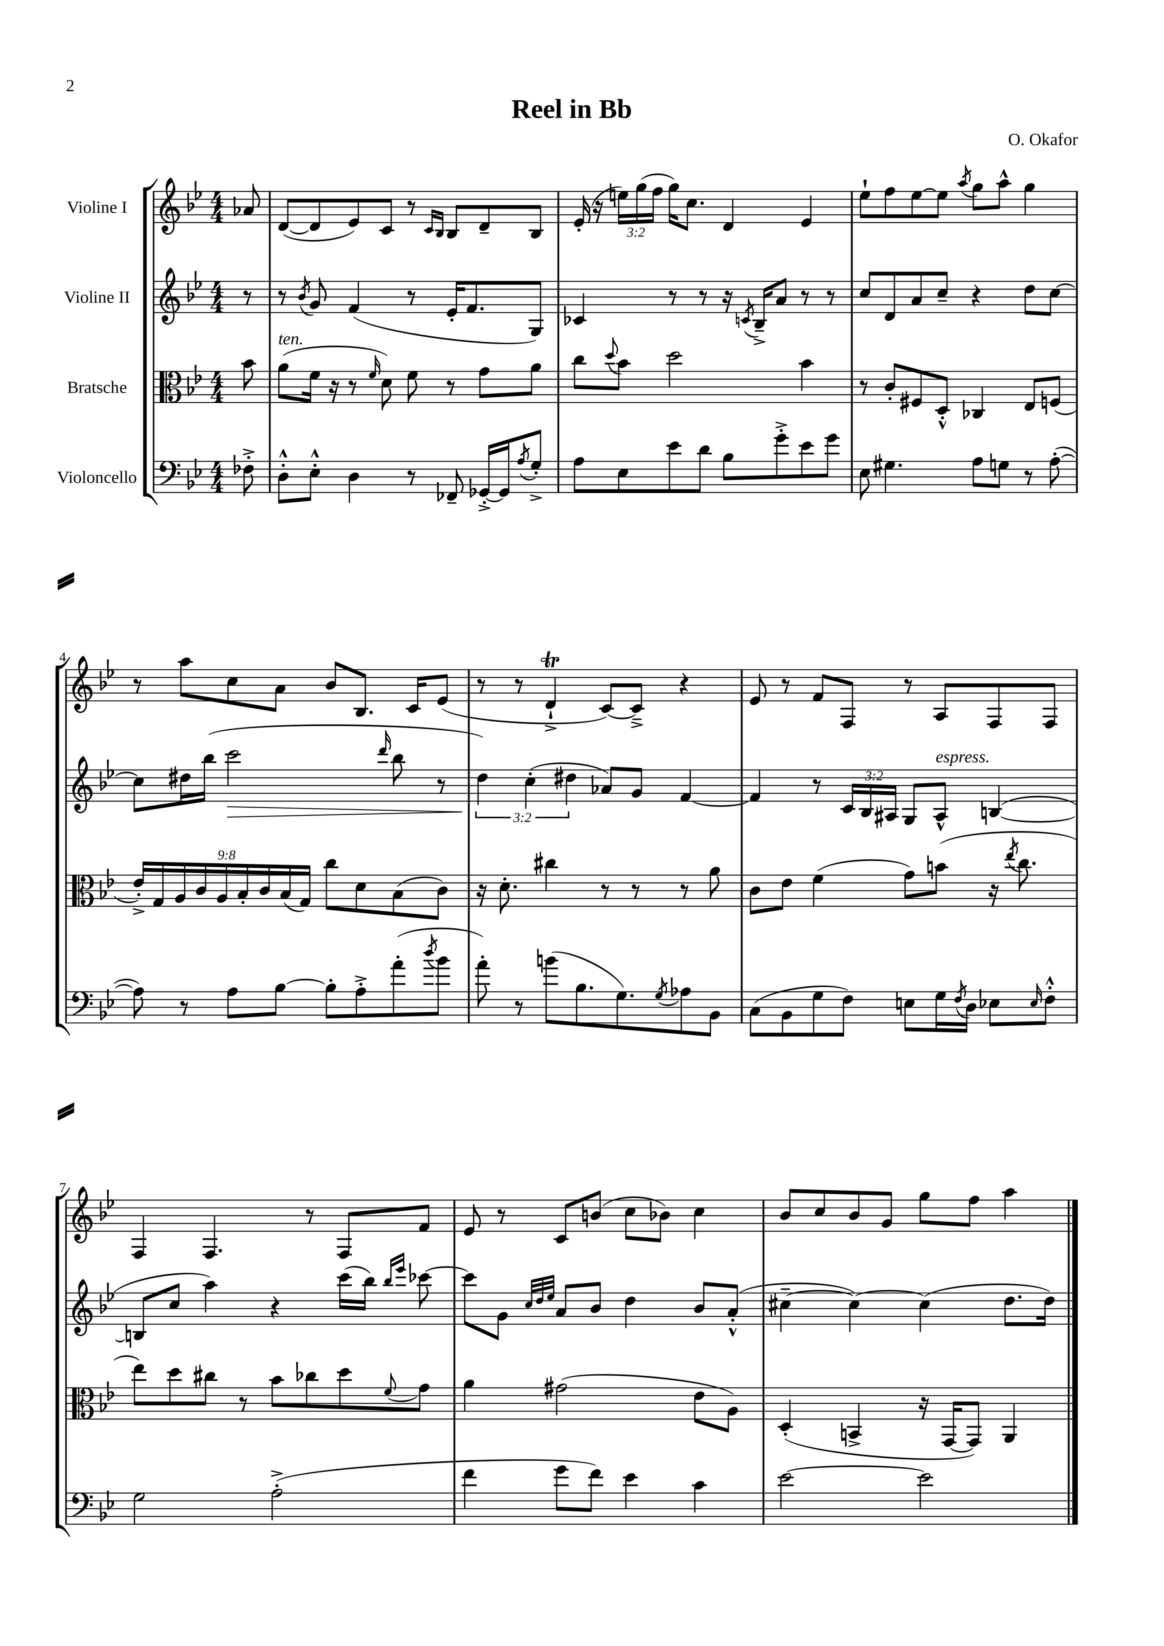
\header { title = "Reel in Bb" composer = "O. Okafor" }
<<
\new StaffGroup <<
\new Staff = "s0" \with { instrumentName = "Violine I" } {
    \clef treble \key bes \major \numericTimeSignature \time 4/4 \override Staff.TupletNumber.text = #tuplet-number::calc-fraction-text \partial 8
    aes'8 |
    d'8~( d'8 ees'8) c'8 r8 \grace { c'16 bes16 } bes8 d'8-- bes8 |
    ees'16-.( r16 \tuplet 3/2 { e''16) g''16( f''16 } g''16) c''8. d'4 ees'4 |
    ees''8-! f''8 ees''8~ ees''8 \acciaccatura { a''8 } g''8 a''8-^ g''4 |
    r8 a''8 c''8 a'8 bes'8 bes8. c'16 ees'8( |
    r8 r8 d'4-!->\trill c'8~) c'8---> r4 |
    ees'8 r8 f'8 f8 r8 a8 f8 f8 |
    f4 f4. r8 f8 f'8 |
    ees'8 r8 c'8 b'8( c''8 bes'8) c''4 |
    bes'8 c''8 bes'8 g'8 g''8 f''8 a''4 \bar "|." |
}
\new Staff = "s1" \with { instrumentName = "Violine II" } {
    \clef treble \key bes \major \numericTimeSignature \time 4/4 \override Staff.TupletNumber.text = #tuplet-number::calc-fraction-text \partial 8
    r8 |
    r8 \acciaccatura { bes'8 } g'8 f'4( r8 ees'16-. f'8. g8) |
    ces'4 r8 r8 r16 \acciaccatura { c'8 } bes16---> a'8 r8 r8 |
    c''8 d'8 a'8 c''8-- r4 d''8 c''8~ |
    c''8 dis''16 bes''16( c'''2\> \grace { d'''16 } bes''8 r8 |
    \tuplet 3/2 { d''4\!) c''4-.( dis''4 } aes'8) g'8 f'4~ |
    f'4 r8 \tuplet 3/2 { c'16 bes16 ais16 } g8 ais8-^^\markup { \italic "espress." } b4~( |
    b8 c''8 a''4) r4 c'''16( bes''16) \grace { bes''16 ees'''16 } ces'''8~ |
    ces'''8 g'8 \grace { c''32 d''32 ees''32 } a'8 bes'8 d''4 bes'8 a'8-.-^( |
    cis''4~-- cis''4~) cis''4( d''8. d''16) \bar "|." |
}
\new Staff = "s2" \with { instrumentName = "Bratsche" } {
    \clef alto \key bes \major \numericTimeSignature \time 4/4 \override Staff.TupletNumber.text = #tuplet-number::calc-fraction-text \partial 8
    bes'8 |
    a'8^\markup { \italic "ten." }( f'16 r16 r8 \grace { f'16 } d'8) f'8 r8 g'8 a'8 |
    c''8 \appoggiatura { d''8 } bes'8 d''2 bes'4 |
    r8 c'8-. fis8 d8-.-^ ces4 ees8 f8( |
    \tuplet 9/8 { ees'16-.->) g16 a16 c'16 a16 bes16-. c'16 bes16( g16) } c''8 d'8 bes8( c'8) |
    r16 d'8.-. cis''4 r8 r8 r8 a'8 |
    c'8 ees'8 f'4( g'8) b'8( r16 \acciaccatura { ees''8 } c''8. |
    ees''8) d''8 cis''8 r8 bes'8 ces''8 d''8 \appoggiatura { f'8 } g'8 |
    a'4 gis'2( ees'8 a8) |
    d4-.( b,4-> r16 g,16~ g,8) a,4 \bar "|." |
}
\new Staff = "s3" \with { instrumentName = "Violoncello" } {
    \clef bass \key bes \major \numericTimeSignature \time 4/4 \partial 8
    fes8-.-> |
    d8-.-^ ees8-.-^ d4 r8 fes,8-- ges,16~-.-> ges,16 \acciaccatura { a8 } g8-.-> |
    a8 ees8 ees'8 d'8 bes8 g'8-.-> ees'8 g'8 |
    ees8 gis4. a8 g8 r8 a8~-.( |
    a8) r8 a8 bes8~ bes8-. a8-.-> a'8-.( \acciaccatura { d''8 } bes'8 |
    a'8-.) r8 b'8( bes8. g8.) \acciaccatura { g8 } aes8 bes,8 |
    c8( bes,8 g8 f8) e8 g16 \acciaccatura { f8 } d16 ees8 \grace { ees16 } f8-.-^ |
    g2 a2-.->( |
    f'4 g'8 f'8) ees'4 c'4 |
    ees'2~ ees'2 \bar "|." |
}
>>
>>
